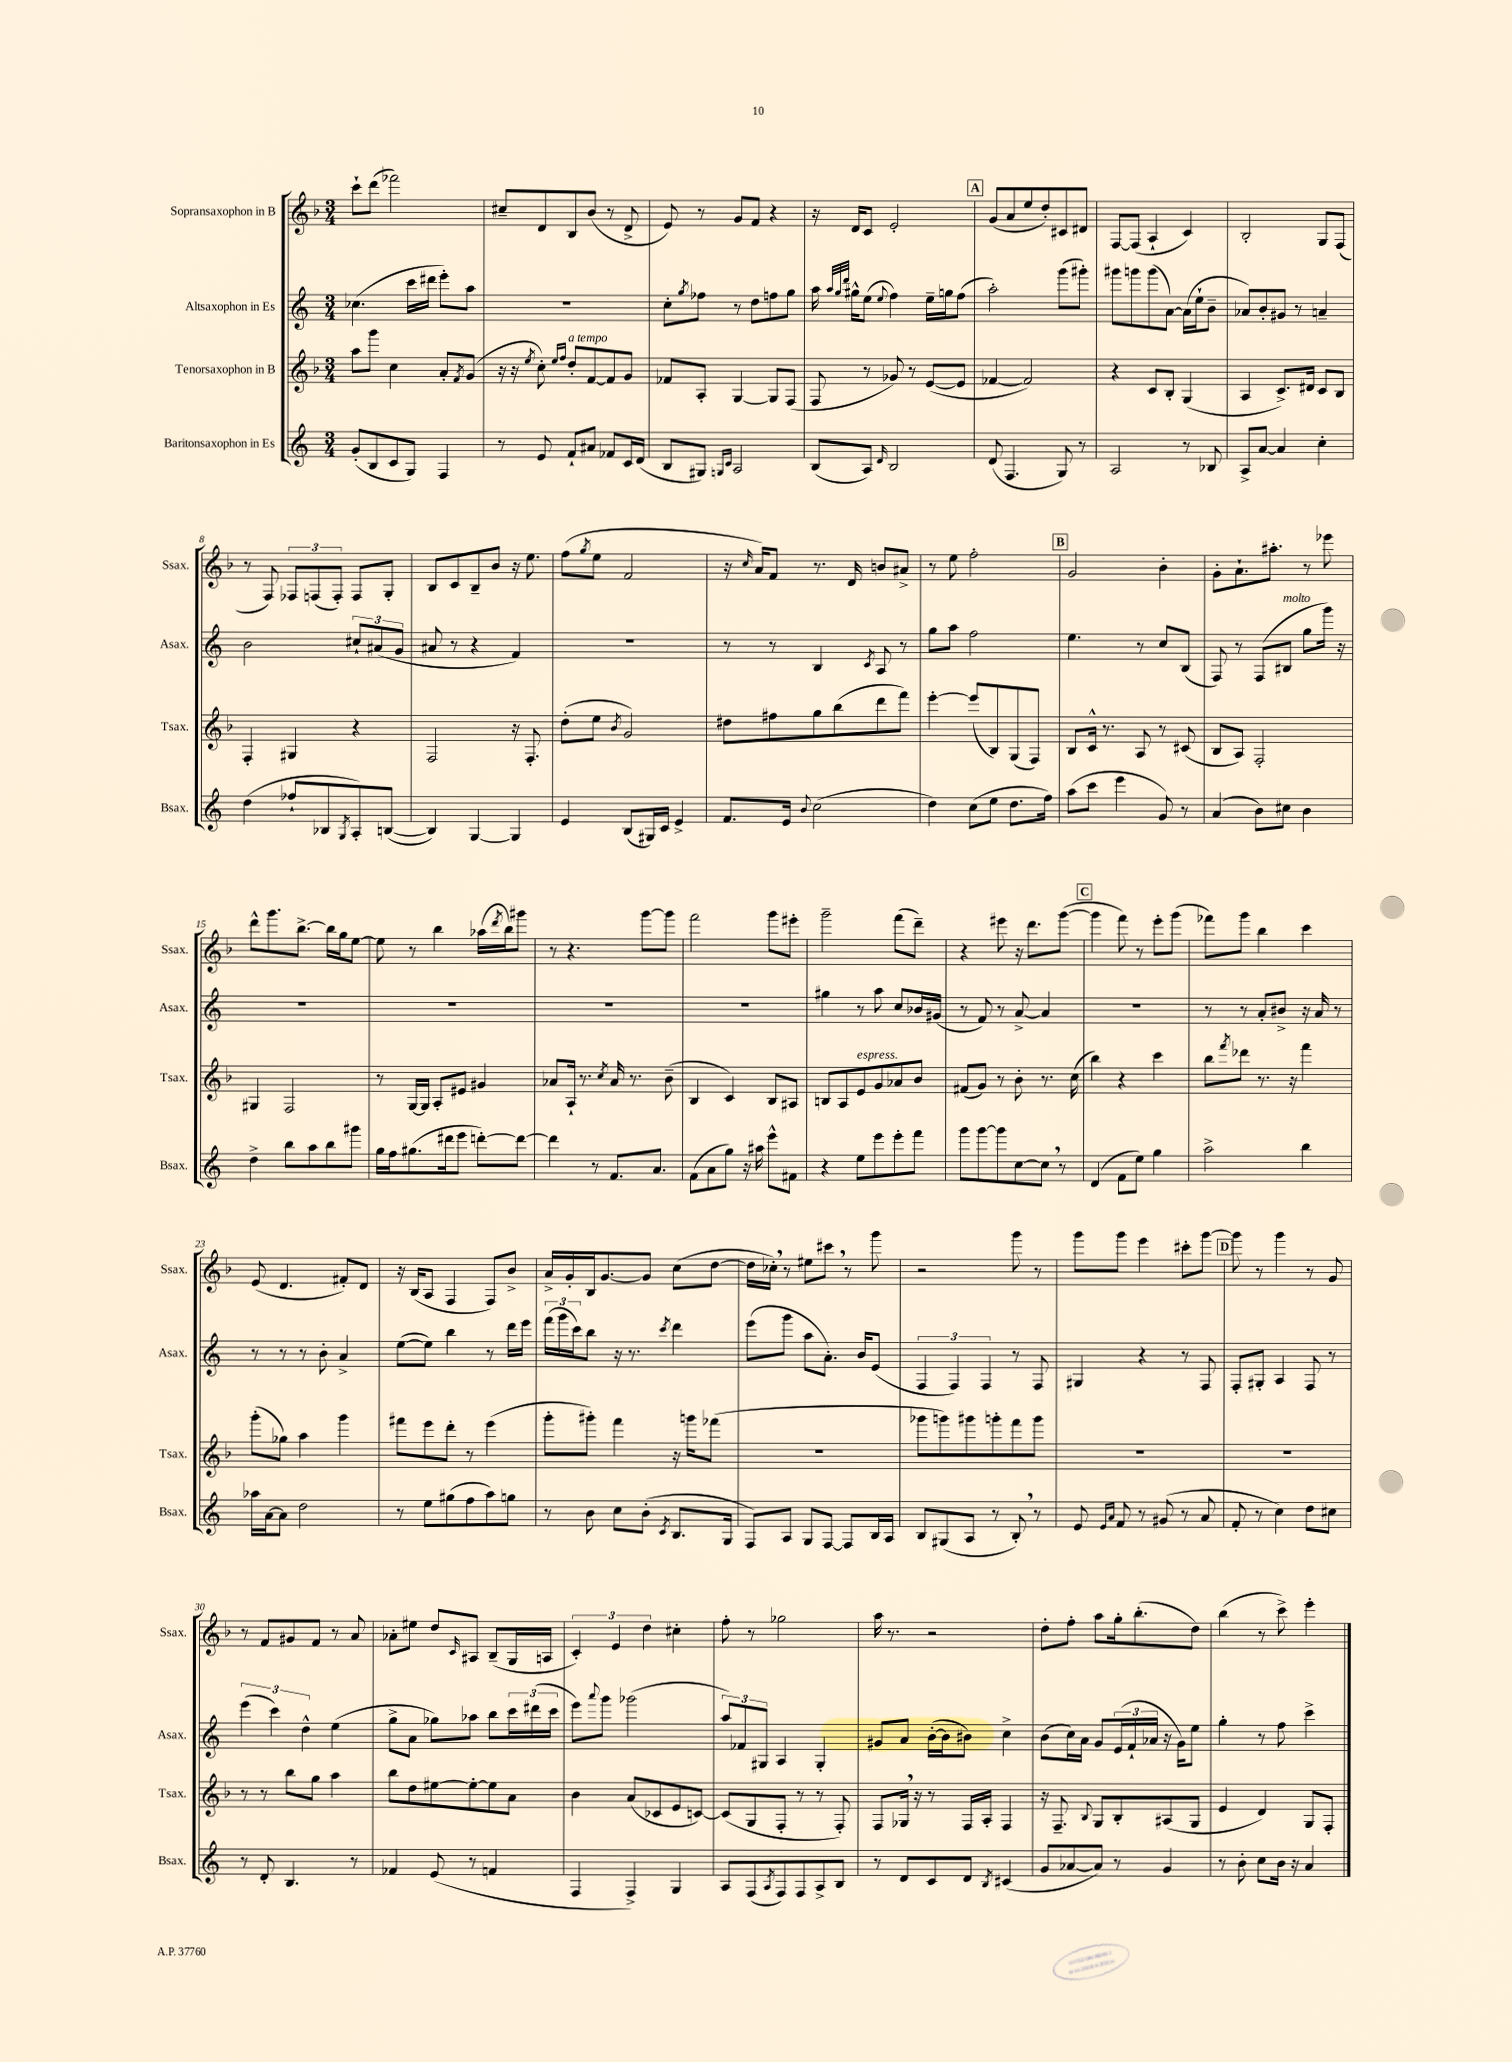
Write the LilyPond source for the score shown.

<<
\new StaffGroup <<
\new Staff = "s0" \with { instrumentName = "Sopransaxophon in B" shortInstrumentName = "Ssax." } {
    \clef treble \key f \major \numericTimeSignature \time 3/4
    c'''8-! d'''8( fes'''2) |
    cis''8-- d'8 bes8 bes'8( r8 d'8-> |
    e'8) r8 g'8 f'8 r4 |
    r16 d'16 c'8 e'2-. |
    \mark \markup { \box "A" } g'8( a'8 e''8 d''8-.) cis'8 dis'8 |
    f8~ f8( a4-! c'4) |
    bes2-. g8 f8( |
    r8 f8) \tuplet 3/2 { fes8 f8( f8-.) } f8 g8-. |
    bes8 c'8 bes8-- bes'8 r16 e''8. |
    f''8( \acciaccatura { g''8 } e''8 f'2 |
    r16 \grace { c''16 } a'16) f'8 r8. d'16 b'8 ais'8-> |
    r8 e''8 f''2-. |
    \mark \markup { \box "B" } g'2 bes'4-. |
    g'8-. a'8.-! ais''8.-. r8 ees'''8 |
    d'''8-^ g'''8. bes''8.~-> bes''16 g''16 e''8~ |
    e''8 r8 bes''4 aes''16( \acciaccatura { d'''8 } bes''16) gis'''8 |
    r8 r4. g'''8~ g'''8 |
    f'''2 g'''8 eis'''8-. |
    g'''2-- f'''8( d'''8--) |
    r4 eis'''8 r16 d'''8. g'''8~( |
    \mark \markup { \box "C" } g'''4 f'''8) r8 e'''8-. g'''8( |
    fes'''8) g'''8 bes''4 c'''4 |
    e'8( d'4. fis'8-.) d'8 |
    r16 bes16( a8 f4 f8) bes'8-> |
    a'16-> g'16-. bes16 g'8.~ g'8 c''8( d''8~ |
    d''16 ces''16-.) \breathe r8 eis''8 cis'''8 \breathe r8 g'''8 |
    r2 g'''8 r8 |
    g'''8 g'''8 e'''4 cis'''8-. g'''8~ |
    \mark \markup { \box "D" } g'''8 r8 g'''4 r8 g'8 |
    r8 f'8 gis'8 f'8 r8 a'8 |
    aes'8-. eis''8 d''8 \grace { c'16 } ais8 bes8--( g16 a16 |
    \tuplet 3/2 { c'4-.) e'4 d''4 } cis''4-. |
    f''8-. r8 ges''2 |
    a''16 r8. r2 |
    d''8-. f''8-. a''8 g''16-. bes''8.-.( d''8) |
    bes''4( r8 c'''8->) e'''4-. \bar "|." |
}
\new Staff = "s1" \with { instrumentName = "Altsaxophon in Es" shortInstrumentName = "Asax." } {
    \clef treble \key c \major \numericTimeSignature \time 3/4
    ces''4.( c'''16 dis'''16 e'''8-.) a''8 |
    R2. |
    c''8-. \acciaccatura { g''8 } fes''8 r8 d''8 f''8 g''8 |
    a''16 \grace { a''32 g''32 d'''32 } gis''16-^ e''8( \appoggiatura { e''8 } f''4) e''16-- g''16 f''8( |
    \mark \markup { \box "A" } a''2-.) g'''8( gis'''8-.) |
    gis'''8 g'''8 g'''8( a'8~) a'16( e''16-! b'8-- |
    aes'8) b'8-. gis'8 r8 a'4-- |
    b'2 \tuplet 3/2 { cis''8-! ais'8( g'8 } |
    ais'8 r8 r4 f'4) |
    R2. |
    r8 r8 b4 \acciaccatura { c'8 } a8 r8 |
    g''8 a''8 f''2 |
    \mark \markup { \box "B" } e''4. r8 c''8 b8( |
    f8) r8 f8( bis8^\markup { \italic "molto" } g''8 g'''16) r16 |
    R2. |
    R2. |
    R2. |
    R2. |
    gis''4 r8 a''8 c''8 bes'16 gis'16( |
    r8 f'8) r8 a'8~-> a'4 |
    \mark \markup { \box "C" } R2. |
    r8 r8 a'8-. bis'8-> r16 a'16 r8 |
    r8 r8 r8 b'8-. a'4-> |
    e''8~( e''8) b''4 r8 d'''16 e'''16 |
    \tuplet 3/2 { f'''16( g'''16 c'''16) } b''8 r16 r8. \acciaccatura { c'''8 } d'''4 |
    e'''8( g'''8 a''8 a'8.-.) b'16 e'8( |
    \tuplet 3/2 { f4 f4) f4 } r8 f8 |
    gis4 r4 r8 f8 |
    \mark \markup { \box "D" } f8-. gis8-. a4 f8 r8 |
    \tuplet 3/2 { e'''4( c'''4) d''4-^ } e''4( |
    g''8-> a'8 ges''8) aes''8 b''8 \tuplet 3/2 { c'''16 dis'''16( c'''16 } |
    e'''8) \appoggiatura { a'''8 } g'''8 ges'''2( |
    \tuplet 3/2 { a''8) fes'8 gis8 } a4 gis4-. |
    gis'8 a'8 b'16~-.( b'16 bis'8) c''4-> |
    b'8( c''16) a'16 g'8 \tuplet 3/2 { e'16( f'16-! aes'16 } r16 g'16) e''8 |
    g''4-. r8 f''8 c'''4-> \bar "|." |
}
\new Staff = "s2" \with { instrumentName = "Tenorsaxophon in B" shortInstrumentName = "Tsax." } {
    \clef treble \key f \major \numericTimeSignature \time 3/4
    a''8 g'''8 c''4 a'8-. \acciaccatura { f'8 } g'8( |
    r16 r16 \acciaccatura { e''8 } c''8-.) \grace { e''16 f''16 } d''8-.^\markup { \italic "a tempo" } f'8~ f'8 g'8 |
    fes'8 a8-. g4~ g8 f8( |
    f8 r8 ges'8) r8 e'8~( e'8 |
    \mark \markup { \box "A" } fes'4~ fes'2) |
    r4 c'8 bes8-. g4( |
    a4 c'8.->) dis'16 c'8 bes8 |
    f4-. gis4 r4 |
    f2 r16 f8.-. |
    d''8-.( e''8 \acciaccatura { bes'8 } g'2) |
    dis''8 fis''8 g''8 bes''8( d'''8 f'''8) |
    e'''4~-. e'''8( bes8) g8( f8) |
    \mark \markup { \box "B" } bes8 c'16-^ r8. a8 r8 cis'8( |
    bes8 a8) f2-. |
    gis4 f2 |
    r8 g16~ g16 a8-. eis'8 gis'4 |
    aes'8 a16-! r8. \acciaccatura { c''8 } aes'16 r8. bes'8--( |
    bes4 c'4) bes8 ais8 |
    b8 a8 e'8^\markup { \italic "espress." } g'8 aes'8 bes'8 |
    fis'8( g'8) r8 bes'8-. r8. c''16( |
    \mark \markup { \box "C" } bes''4) r4 c'''4 |
    bes''8 \acciaccatura { f'''8 } des'''8 r8. r16 f'''4 |
    g'''8-.( ges''8) a''4 g'''4 |
    fis'''8 e'''8 d'''8-. r8 e'''4( |
    g'''8-. gis'''8-.) f'''4 r16 g'''16 fes'''8( |
    R2. |
    ges'''8 g'''8) gis'''8 g'''8-. f'''8 g'''8 |
    R2. |
    \mark \markup { \box "D" } R2. |
    r8 r8 bes''8 g''8 a''4 |
    bes''8 d''8 eis''8~ eis''8~-. eis''8 a'8 |
    bes'4 a'8( ces'8 e'8 c'8~) |
    c'8( g8 f8-. r8 r8 f8-.) |
    f8 ges16 \breathe r16 r8 f16 a16-. f4 |
    r16 f8.-- \appoggiatura { bes8 } g8 bes8-. ais8( g8 |
    e'4 d'4) g8 f8-. \bar "|." |
}
\new Staff = "s3" \with { instrumentName = "Baritonsaxophon in Es" shortInstrumentName = "Bsax." } {
    \clef treble \key c \major \numericTimeSignature \time 3/4
    g'8-.( b8 c'8 g8) f4 |
    r8 e'8 f'8-! ais'8 fes'8 c'16 d'16( |
    b8 gis8) \grace { g16 c'16 } a2 |
    b8( a8) \grace { d'16 } b2 |
    \mark \markup { \box "A" } d'8( f4. g8) r8 |
    a2 r8 bes8 |
    a8-> a'8~ a'4 c''4-. |
    d''4( fes''8-! bes8 \acciaccatura { g8 } a8-.) b8~( |
    b4) g4~ g4 |
    e'4 b8( gis16) c'16 e'4-> |
    f'8. e'16 \appoggiatura { b'8 } c''2( |
    d''4) c''8( e''8 d''8. f''16) |
    \mark \markup { \box "B" } a''8( c'''8 e'''4 g'8) r8 |
    a'4( b'8) cis''8 b'4 |
    d''4-> b''8 a''8 b''8 gis'''8 |
    g''16 f''16 gis''8.( dis'''16 e'''8 d'''8~-.) d'''8~ |
    d'''4 r8 f'8. a'8. |
    f'8( a'8 g''8) r16 ais''16 e'''8-^ fis'8 |
    r4 e''8 e'''8 e'''8-. f'''8 |
    g'''8 g'''8~ g'''8 c''8~ c''8 \breathe r8 |
    \mark \markup { \box "C" } d'4( f'8 e''8) g''4 |
    a''2-> b''4 |
    aes''16 a'16~ a'8 d''2 |
    r8 e''8 gis''8( f''8 a''8) g''8 |
    r8 b'8 c''8 b'8-.( \acciaccatura { c'8 } b8. g16 |
    f8) a8 g8 f8~ f8 b16 a16 |
    b8 gis8( a8 r8 b8-.) \breathe r8 |
    e'8 \grace { e'16 a'16 } f'8 r8 gis'8( r8 a'8 |
    \mark \markup { \box "D" } f'8-. r8 c''4) d''8 cis''8 |
    r8 d'8-. b4. r8 |
    fes'4 e'8( r8 f'4 |
    f4 f4->) g4 |
    a8 f8( \acciaccatura { a8 } f8) f8 a8-> b8 |
    r8 d'8 c'8 d'8 \acciaccatura { b8 } cis'4( |
    g'8 aes'8~ aes'8) r8 g'4 |
    r8 b'8-. c''8 b'16 r16 a'4 \bar "|." |
}
>>
>>
